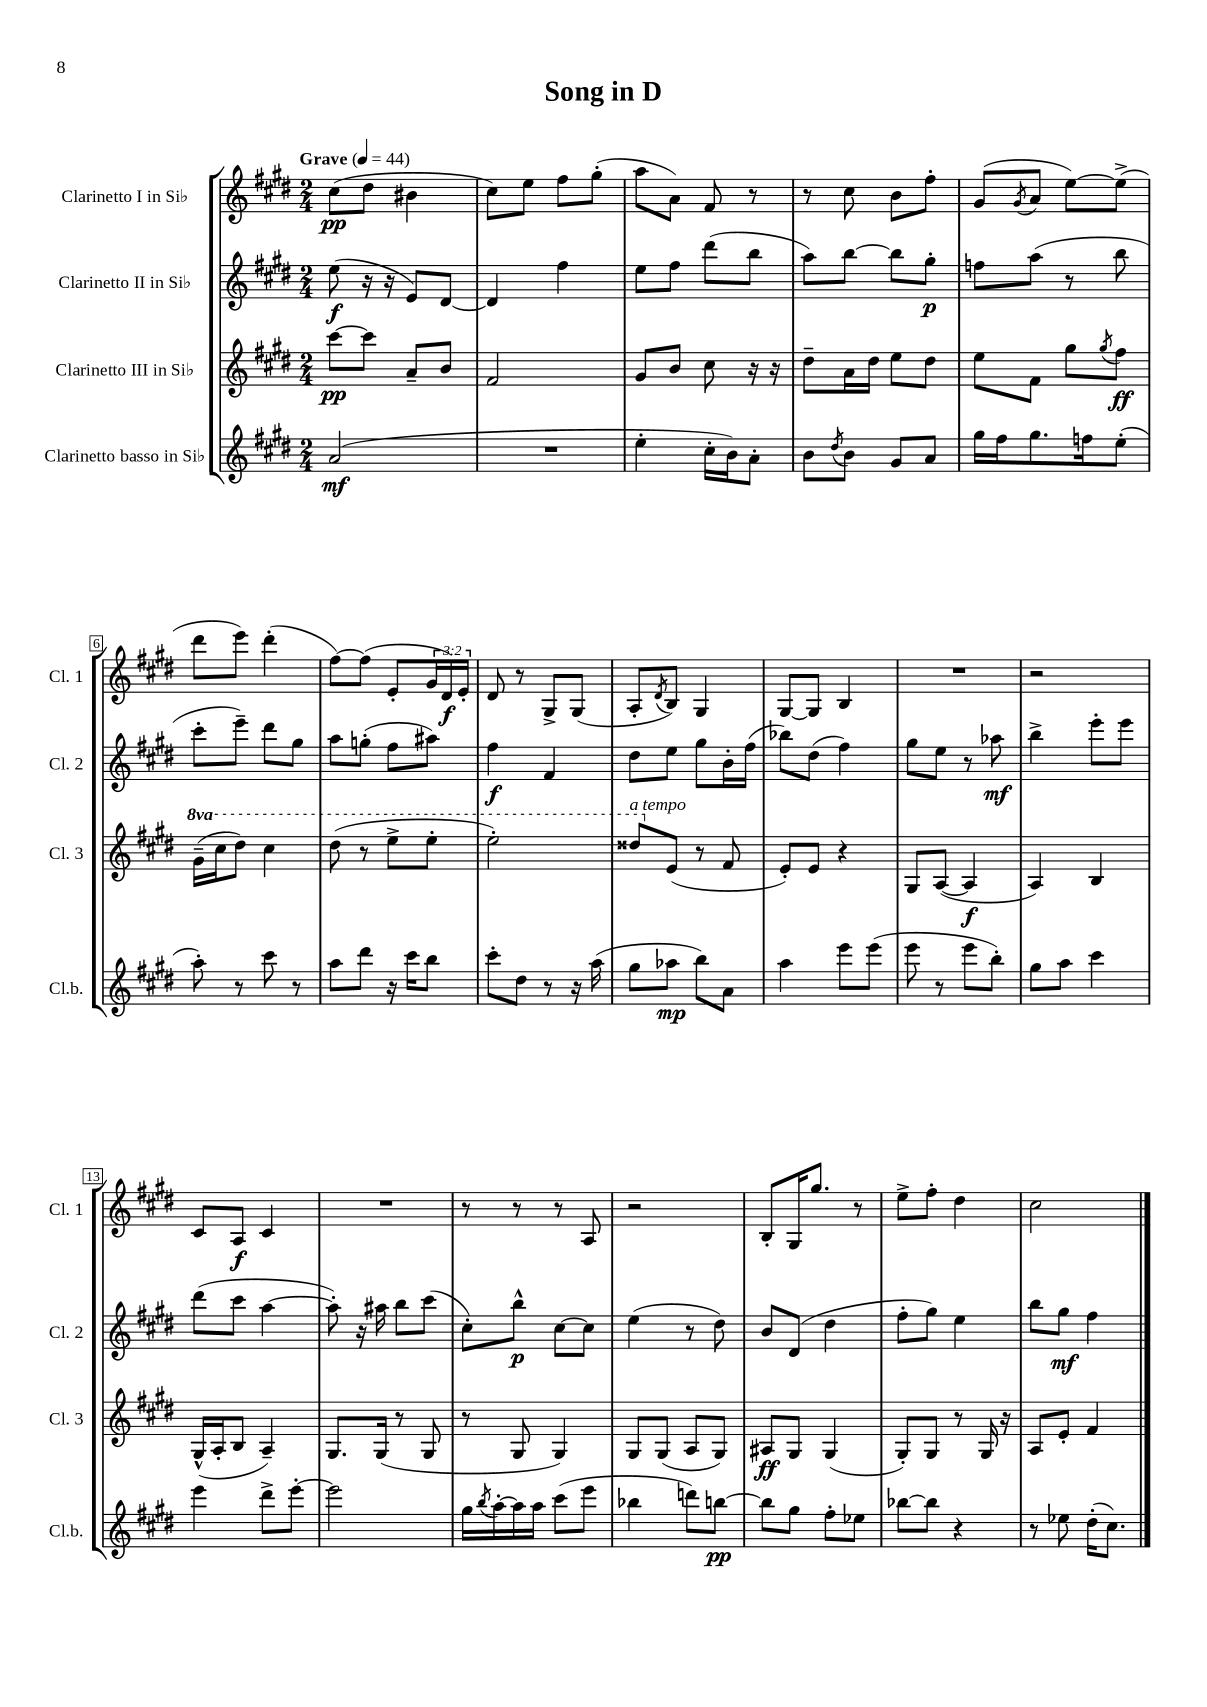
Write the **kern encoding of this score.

**kern	**dynam	**kern	**dynam	**kern	**dynam	**kern	**dynam
*part4	*part4	*part3	*part3	*part2	*part2	*part1	*part1
*staff4	*staff4	*staff3	*staff3	*staff2	*staff2	*staff1	*staff1
*I"Clarinetto basso in Si♭	*	*I"Clarinetto III in Si♭	*	*I"Clarinetto II in Si♭	*	*I"Clarinetto I in Si♭	*
*I'Cl.b.	*	*I'Cl. 3	*	*I'Cl. 2	*	*I'Cl. 1	*
*clefG2	*	*clefG2	*	*clefG2	*	*clefG2	*
*k[f#c#g#d#]	*	*k[f#c#g#d#]	*	*k[f#c#g#d#]	*	*k[f#c#g#d#]	*
*M2/4	*	*M2/4	*	*M2/4	*	*M2/4	*
*MM44	*	*MM44	*	*MM44	*	*MM44	*
=1	=1	=1	=1	=1	=1	=1	=1
!	!	!	!	!	!	!LO:TX:a:B:t=Grave	!
(2a/	mf	[8ccc#\L	pp	(8ee\	f	(8cc#\L	pp
.	.	8ccc#\J]	.	16r	.	8dd#\J	.
.	.	.	.	16r	.	.	.
.	.	8a~/L	.	8e/L)	.	4b#X\	.
.	.	8b/J	.	[8d#/J	.	.	.
=2	=2	=2	=2	=2	=2	=2	=2
2r	.	2f#/	.	4d#/]	.	8cc#\L)	.
.	.	.	.	.	.	8ee\J	.
.	.	.	.	4ff#\	.	8ff#\L	.
.	.	.	.	.	.	(8gg#'\J	.
=3	=3	=3	=3	=3	=3	=3	=3
4ee'\	.	8g#/L	.	8ee\L	.	8aa\L	.
.	.	8b/J	.	8ff#\J	.	8a\J)	.
16cc#'\LL	.	8cc#\	.	(8ddd#\L	.	8f#/	.
16b\J)	.	.	.	.	.	.	.
8a'\J	.	16r	.	8bb\J	.	8r	.
.	.	16r	.	.	.	.	.
=4	=4	=4	=4	=4	=4	=4	=4
8b\L	.	8dd#~\L	.	8aa\L)	.	8r	.
8qdd#/	.	.	.	.	.	.	.
8b\J	.	16a\L	.	[8bb\J	.	8cc#\	.
.	.	16dd#\JJ	.	.	.	.	.
8g#/L	.	8ee\L	.	8bb\L]	.	8b\L	.
8a/J	.	8dd#\J	.	8gg#'\J	p	8ff#'\J	.
=5	=5	=5	=5	=5	=5	=5	=5
16gg#\LL	.	8ee\L	.	8ffn\L	.	(8g#/L	.
16ff#\J	.	.	.	.	.	.	.
.	.	.	.	.	.	8qg#/	.
8.gg#\	.	8f#\J	.	(8aa\J	.	8a/J	.
.	.	8gg#\L	.	8r	.	[8ee\L)	.
16ffn\k	.	.	.	.	.	.	.
.	.	8qgg#/	.	.	.	.	.
(8ee'\J	.	8ff#\J	ff	8bb\	.	(8ee^\J]	.
!!LO:LB:g=z
=6	=6	=6	=6	=6	=6	=6	=6
*	*	*8va	*	*	*	*	*
8aa'\)	.	(16gg#~\LL	.	8ccc#'\L	.	8ddd#\L	.
.	.	16ccc#\J	.	.	.	.	.
8r	.	8ddd#\J)	.	8eee~\J)	.	8eee\J)	.
8ccc#\	.	4ccc#\	.	8ddd#\L	.	(4ddd#'\	.
8r	.	.	.	8gg#\J	.	.	.
=7	=7	=7	=7	=7	=7	=7	=7
8aa\L	.	(8ddd#\	.	8aa\L	.	[8ff#\L)	.
8ddd#\J	.	8r	.	(8ggn'\J	.	(8ff#\J]	.
16r	.	8eee^\L	.	8ff#\L	.	8e'/L	.
16ccc#\KL	.	.	.	.	.	.	.
8bb\J	.	8eee'\J	.	8aa#X\J)	.	24g#/L	.
.	.	.	.	.	.	24d#/)	f
.	.	.	.	.	.	24e'/JJ	.
=8	=8	=8	=8	=8	=8	=8	=8
8ccc#'\L	.	2eee'\)	.	4ff#\	f	8d#/	.
8dd#\J	.	.	.	.	.	8r	.
8r	.	.	.	4f#/	.	8G#^/L	.
16r	.	.	.	.	.	(8G#/J	.
(16aa\	.	.	.	.	.	.	.
=9	=9	=9	=9	=9	=9	=9	=9
!	!	!LO:TX:a:i:t=a tempo	!	!	!	!	!
8gg#\L	.	8ddd##X/L	.	8dd#\L	.	8A'/L	.
.	.	.	.	.	.	8qd#/	.
*	*	*X8va	*	*	*	*	*
8aa-X\J	mp	(8e/J	.	8ee\J	.	8B/J)	.
8bb\L)	.	8r	.	8gg#\L	.	4G#/	.
8a\J	.	8f#/	.	16b'\L	.	.	.
.	.	.	.	(16ff#\JJ	.	.	.
=10	=10	=10	=10	=10	=10	=10	=10
4aa\	.	8e'/L)	.	8bb-X\L)	.	[8G#/L	.
.	.	8e/J	.	(8dd#\J	.	8G#/J]	.
8eee\L	.	4r	.	4ff#\)	.	4B/	.
(8eee\J	.	.	.	.	.	.	.
=11	=11	=11	=11	=11	=11	=11	=11
8eee\	.	8G#/L	.	8gg#\L	.	2r	.
8r	.	([8A/J	.	8ee\J	.	.	.
8eee\L	.	4A/]	f	8r	.	.	.
8bb'\J)	.	.	.	8aa-X\	mf	.	.
=12	=12	=12	=12	=12	=12	=12	=12
8gg#\L	.	4A/)	.	4bb^\	.	2r	.
8aa\J	.	.	.	.	.	.	.
4ccc#\	.	4B/	.	8eee'\L	.	.	.
.	.	.	.	8eee\J	.	.	.
!!LO:LB:g=z
=13	=13	=13	=13	=13	=13	=13	=13
4eee\	.	(16G#^^/LL	.	(8ddd#\L	.	8c#/L	.
.	.	16A'/J	.	.	.	.	.
.	.	8B/J	.	8ccc#\J	.	8A/J	f
8ddd#^\L	.	4A~/)	.	[4aa\	.	4c#/	.
[8eee'\J	.	.	.	.	.	.	.
=14	=14	=14	=14	=14	=14	=14	=14
2eee\]	.	8.G#/L	.	8aa'\])	.	2r	.
.	.	.	.	16r	.	.	.
.	.	(16G#/Jk	.	16aa#X\	.	.	.
.	.	8r	.	8bb\L	.	.	.
.	.	8G#/	.	(8ccc#\J	.	.	.
=15	=15	=15	=15	=15	=15	=15	=15
16gg#\LL	.	8r	.	8cc#'\L)	.	8r	.
8qbb/	.	.	.	.	.	.	.
[16aa'\	.	.	.	.	.	.	.
16aa\]	.	8G#/	.	8bb^^\J	p	8r	.
16aa\JJ	.	.	.	.	.	.	.
(8ccc#\L	.	4G#/)	.	[8cc#\L	.	8r	.
8eee\J	.	.	.	8cc#\J]	.	8A/	.
=16	=16	=16	=16	=16	=16	=16	=16
4bb-X\	.	8G#/L	.	(4ee\	.	2r	.
.	.	(8G#/J	.	.	.	.	.
8dddn\L)	.	8A/L	.	8r	.	.	.
[8bbn\J	pp	8G#/J)	.	8dd#\)	.	.	.
=17	=17	=17	=17	=17	=17	=17	=17
8bb\L]	.	8A#X/L	ff	8b/L	.	8B'/L	.
8gg#\J	.	8G#/J	.	(8d#/J	.	16G#/K	.
.	.	.	.	.	.	8.gg#/J	.
8ff#'\L	.	(4G#/	.	4dd#\	.	.	.
8ee-X\J	.	.	.	.	.	8r	.
=18	=18	=18	=18	=18	=18	=18	=18
[8bb-X\L	.	8G#'/L)	.	8ff#'\L	.	8ee^\L	.
8bb-\J]	.	8G#/J	.	8gg#\J)	.	8ff#'\J	.
4r	.	8r	.	4ee\	.	4dd#\	.
.	.	16G#/	.	.	.	.	.
.	.	16r	.	.	.	.	.
=19	=19	=19	=19	=19	=19	=19	=19
8r	.	8A/L	.	8bb\L	.	2cc#\	.
8ee-X\	.	8e'/J	.	8gg#\J	mf	.	.
(16dd#'\KL	.	4f#/	.	4ff#\	.	.	.
8.cc#\J)	.	.	.	.	.	.	.
==	==	==	==	==	==	==	==
*-	*-	*-	*-	*-	*-	*-	*-
